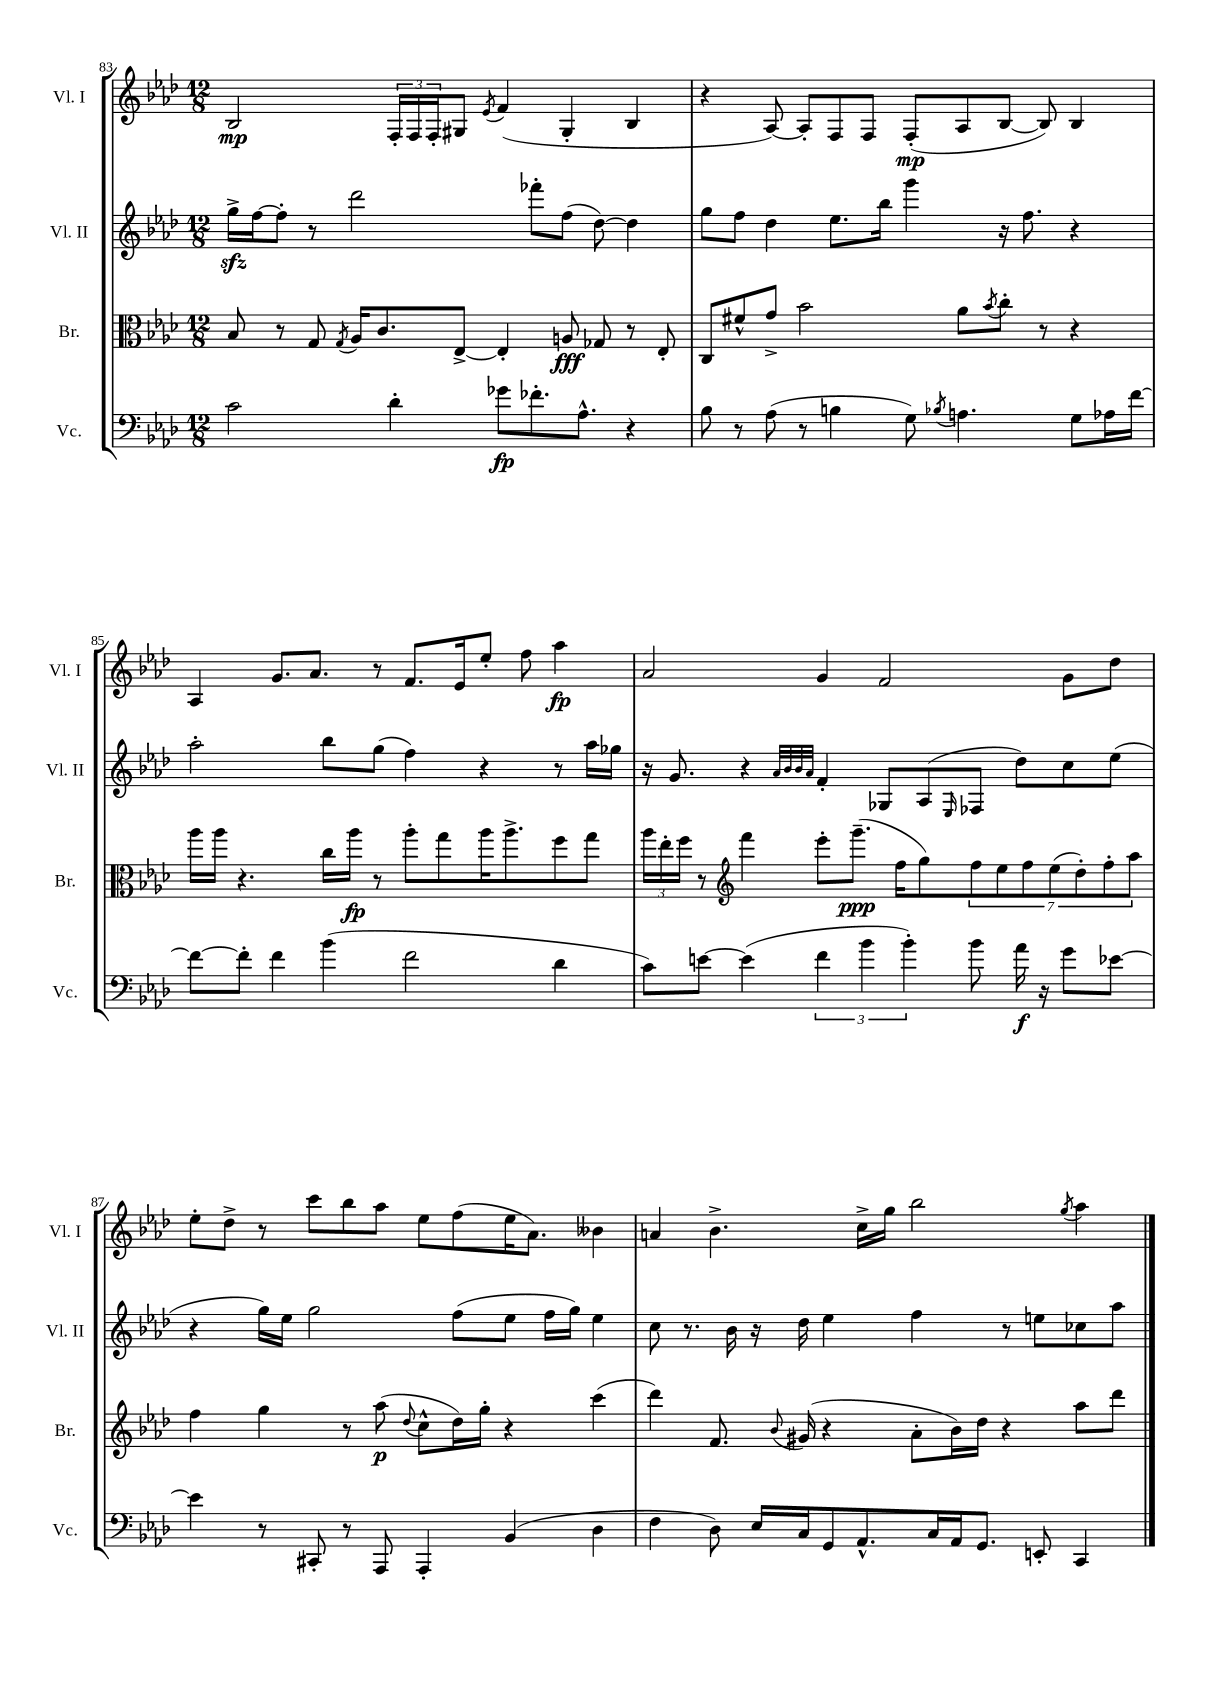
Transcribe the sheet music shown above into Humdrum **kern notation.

**kern	**kern	**kern	**kern
*staff4	*staff3	*staff2	*staff1
*clefF4	*clefC3	*clefG2	*clefG2
*k[b-e-a-d-]	*k[b-e-a-d-]	*k[b-e-a-d-]	*k[b-e-a-d-]
*M12/8	*M12/8	*M12/8	*M12/8
2c\	8B-/	16gg^\LL	2B-/
.	.	[16ff\J	.
.	8r	8ff'\]J	.
.	8G/	8r	.
.	8qG/	.	.
.	16A-/LK	2ddd-\	.
.	8.c/	.	.
4d-'\	.	.	24F'/LL
.	.	.	24F/
.	.	.	24F'/J
.	[8E-^/J	.	8G#/J
.	.	.	8qe-/
8g-\L	4E-'/]	.	(4f/
8.f-'\	.	8fff-'\L	.
.	8A/	(8ff\J	4G#'/
8.A-^^\J	.	.	.
.	8G-/	[8dd-\)	.
4r	8r	4dd-\]	4B-/
.	8E-'/	.	.
=	=	=	=
8B-\	8C/L	8gg\L	4r
8r	8f#^^/	8ff\J	.
(8A-\	8g^/J	4dd-\	[8A-/)
8r	2b-\	.	8A-'/]L
4B\	.	8.ee-\L	8F/
.	.	.	8F/J
.	.	16bb-\Jk	.
8G\)	.	4ggg\	(8F'/L
8qB-/	.	.	.
4.A\	8a-\L	.	8A-/
.	8qb-/	.	.
.	8cc'\J	16r	[8B-/J
.	.	8.ff\	.
.	8r	.	8B-/])
8G\L	4r	4r	4B-/
16A-\L	.	.	.
[16f\JJ	.	.	.
=	=	=	=
8f\_L	16aa-\LL	2aa-'\	4A-/
.	16aa-\JJ	.	.
8f'\]J	4.r	.	.
4f\	.	.	8.g/L
.	.	.	8.a-/J
(4b-\	16cc\LL	8bb-\L	.
.	16aa-\JJ	.	.
.	8r	(8gg\J	8r
2f\	8aa-'\L	4ff\)	8.f/L
.	8gg\	.	.
.	.	.	16e-/k
.	16aa-\K	4r	8ee-'/J
.	8.aa-^\	.	.
.	.	.	8ff\
4d-\	8ff\	8r	4aa-\
.	8gg\J	16aa-\LL	.
.	.	16gg-\JJ	.
=	=	=	=
8c\L)	24aa-\LL	16r	2a-/
.	24ee-'\	.	.
.	.	8.g/	.
.	24ff\JJ	.	.
[8e\J	8r	.	.
*	*clefG2	*	*
(4e\]	4fff\	4r	.
.	.	32qqa-/LLL	.
.	.	32qqb-/	.
.	.	32qqb-/	.
.	.	32qqa-/JJJ	.
6f\	8eee-'\L	4f'/	4g/
.	(8.ggg~\J	.	.
6b-\	.	.	.
.	.	8G-/L	2f/
.	16ff\LK	.	.
6b-'\)	.	.	.
.	8gg\)	(8A-/	.
.	.	16qqE-/	.
8b-\	14ff\	8F-/J	.
.	14ee-\	.	.
16a-\	.	8dd-\L)	.
.	14ff\	.	.
16r	.	.	.
.	(14ee-\	.	.
8g\L	.	8cc\	8g\L
.	14dd-'\)	.	.
.	14ff'\	.	.
[8e-\J	.	(8ee-\J	8dd-\J
.	14aa-\J	.	.
=	=	=	=
4e-\]	4ff\	4r	8ee-'\L
.	.	.	8dd-^\J
8r	4gg\	16gg\LL)	8r
.	.	16ee-\JJ	.
8CC#'/	.	2gg\	8ccc\L
8r	8r	.	8bb-\
8AAA-/	(8aa-\	.	8aa-\J
.	8qqdd-/	.	.
4AAA-'/	8cc^^\L	.	8ee-\L
.	16dd-\L)	(8ff\L	(8ff\
.	16gg'\JJ	.	.
(4BB-/	4r	8ee-\J	16ee-\K
.	.	.	8.a-\J)
.	.	16ff\LL	.
.	.	16gg\JJ)	.
4D-\	(4ccc\	4ee-\	4b--\
=	=	=	=
4F\	4ddd-\)	8cc\	4a/
.	.	8.r	.
8D-\)	8.f/	.	4.b-^\
.	.	16b-\	.
16E-/LL	.	16r	.
.	8qqb-/	.	.
16C/J	(16g#/	16dd-\	.
8GG/	4r	4ee-\	.
8.AA-^^/	.	.	16cc^\LL
.	.	.	16gg\JJ
.	8a-'\L	4ff\	2bb-\
16C/L	.	.	.
16AA-/J	16b-\L)	.	.
8.GG/J	16dd-\JJ	.	.
.	4r	8r	.
8EE'/	.	8ee\L	.
.	.	.	8qgg/
4CC/	8aa-\L	8cc-\	4aa-\
.	8ddd-\J	8aa-\J	.
==	==	==	==
*-	*-	*-	*-
